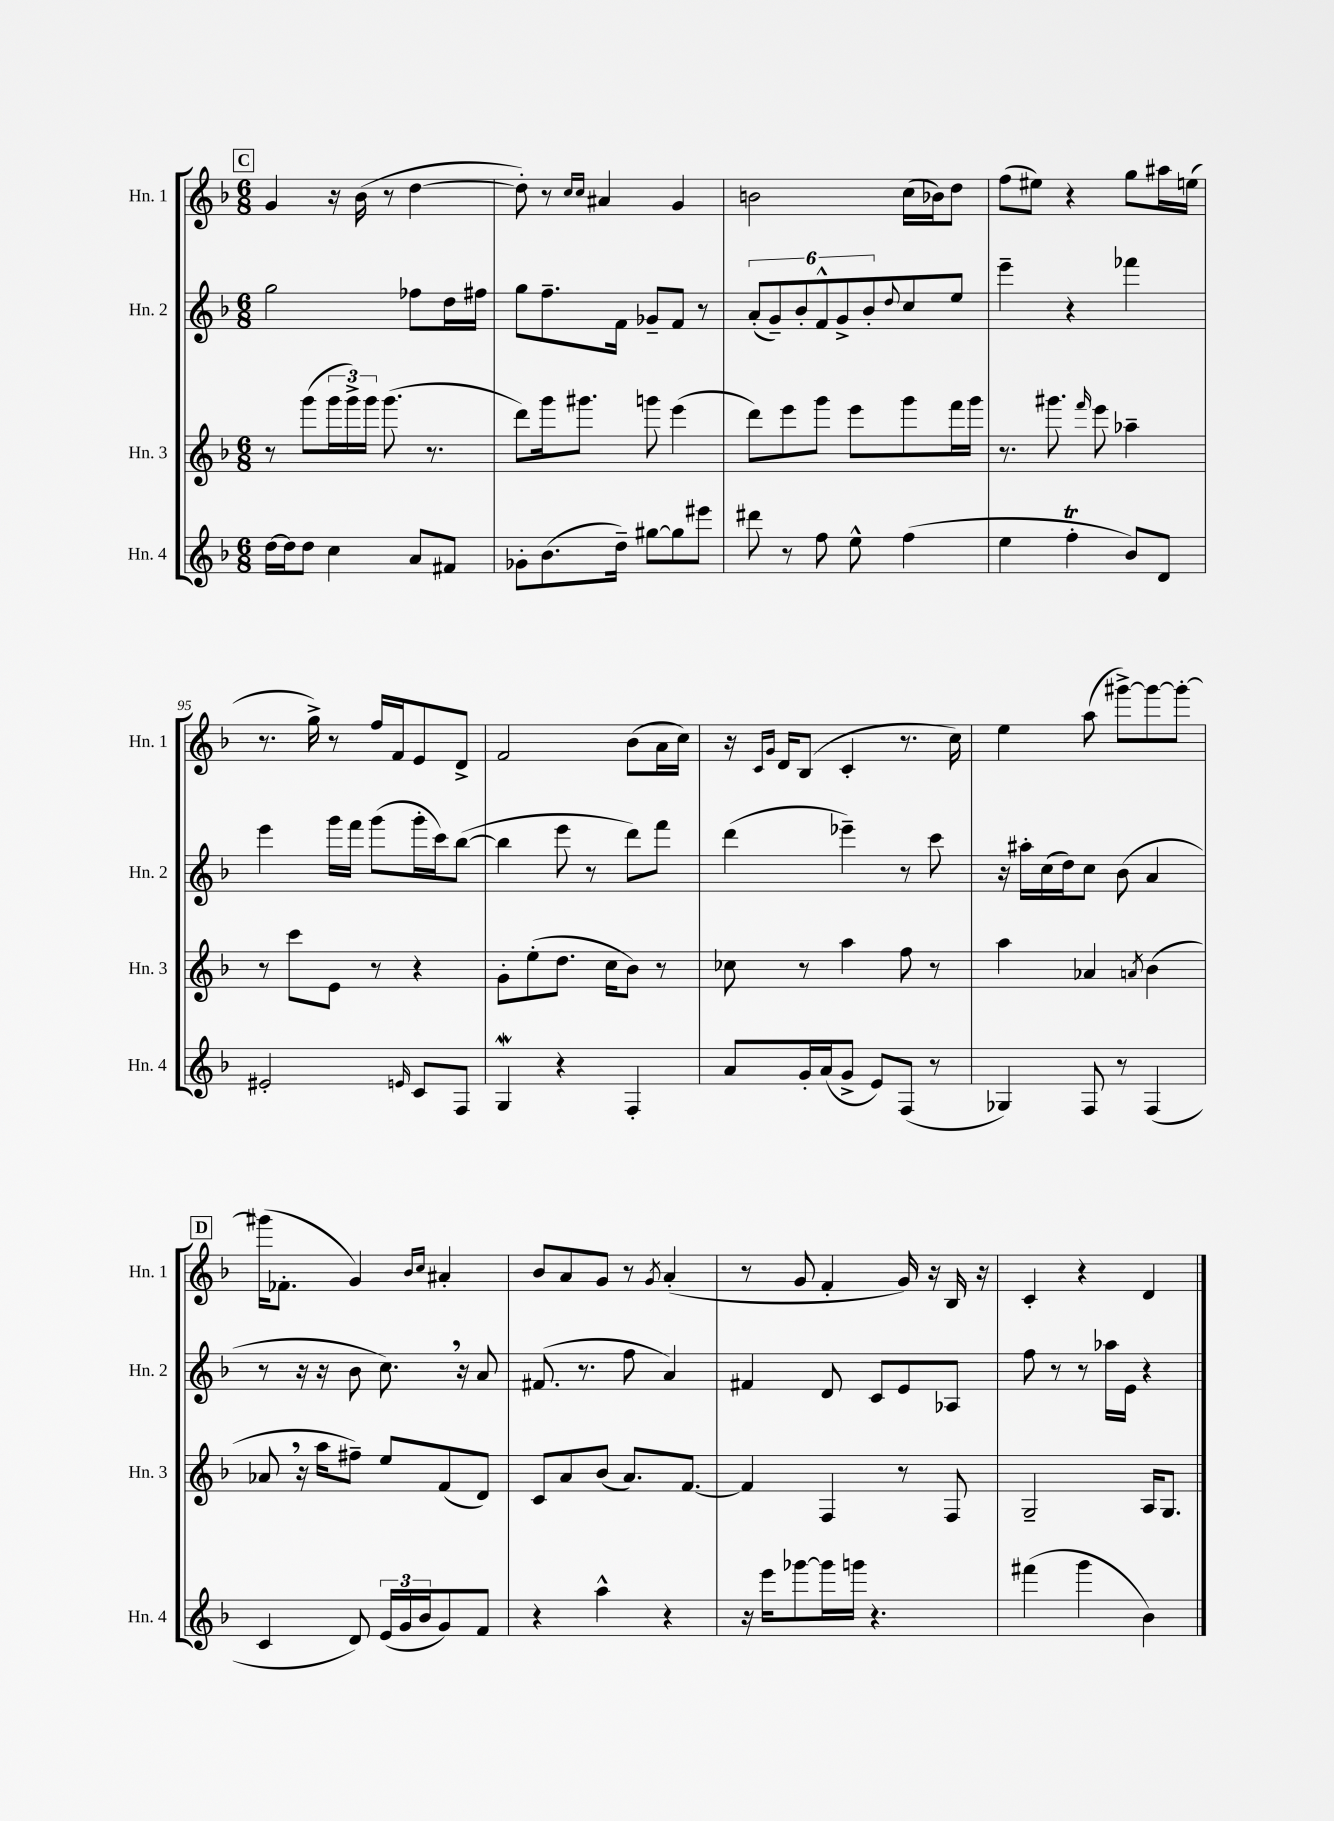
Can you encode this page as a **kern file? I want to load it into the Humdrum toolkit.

**kern	**kern	**kern	**kern
*part4	*part3	*part2	*part1
*staff4	*staff3	*staff2	*staff1
*I"Hn. 4	*I"Hn. 3	*I"Hn. 2	*I"Hn. 1
*I'Hn. 4	*I'Hn. 3	*I'Hn. 2	*I'Hn. 1
*clefG2	*clefG2	*clefG2	*clefG2
*k[b-]	*k[b-]	*k[b-]	*k[b-]
*M6/8	*M6/8	*M6/8	*M6/8
!!LO:REH:place=s1:t=C
=91	=91	=91	=91
[16dd\LL	8r	2gg\	4g/
16dd\J]	.	.	.
8dd\J	(8ggg\L	.	.
4cc\	24ggg\L	.	16r
.	24ggg^\)	.	.
.	.	.	(16b-\
.	24ggg\JJ	.	.
.	(8.ggg\	.	8r
8a/L	.	8ff-X\L	[4dd\
.	8.r	.	.
8f#X/J	.	16dd\L	.
.	.	16ff#X\JJ	.
=92	=92	=92	=92
8g-X'\L	8ddd\L)	8gg\L	8dd'\])
(8.b-\	16ggg\k	8.ff~\	8r
.	8.ggg#X\J	.	.
.	.	.	16qqcc/LL
.	.	.	16qqcc/JJ
.	.	.	4a#X/
16dd~\Jk)	.	16f\Jk	.
[8gg#X\L	8gggn\	8g-X~/L	.
8gg#\]	(4eee\	8f/J	4g/
8eee#X\J	.	8r	.
=93	=93	=93	=93
8ddd#X\	8ddd\L)	(12a'/L	2bn\
.	.	12g~/)	.
8r	8eee\	.	.
.	.	12b-'/	.
8ff\	8ggg\J	12f^^/	.
.	.	12g^/	.
8ee^^\	8eee\L	.	.
.	.	12b-'/	.
.	.	8qqdd/	.
(4ff\	8ggg\	8cc/	(16cc\LL
.	.	.	16b-X\J)
.	16fff\L	8ee/J	8dd\J
.	16ggg\JJ	.	.
=94	=94	=94	=94
4ee\	8.r	4eee~\	(8ff\L
.	.	.	8ee#X\J)
.	8.ggg#X\	.	.
4ffT'\	.	4r	4r
.	16qqfff/	.	.
.	8eee\	.	.
8b-/L)	4aa-X~\	4fff-X\	8gg\L
8d/J	.	.	16aa#X\L
.	.	.	(16een\JJ
!!LO:LB:g=z
=95	=95	=95	=95
2e#X'/	8r	4eee\	8.r
.	8ccc\L	.	.
.	.	.	16gg^\)
.	8e\J	16ggg\LL	8r
.	.	16fff\JJ	.
.	8r	(8ggg\L	16ff/LL
.	.	.	16f/J
16qqen/	.	.	.
8c/L	4r	16ggg'\L	8e/
.	.	16ccc\J)	.
8F/J	.	([8bb-\J	8d^/J
=96	=96	=96	=96
4GW/	8g'\L	4bb-\]	2f/
.	(8ee'\	.	.
4r	8.dd\J	8eee\	.
.	.	8r	.
.	16cc\KL	.	.
4F'/	8b-\J)	8ddd\L)	(8b-\L
.	8r	8fff\J	16a\L
.	.	.	16cc\JJ)
=97	=97	=97	=97
8a/L	8cc-X\	(4ddd\	16r
.	.	.	16qqc/LL
.	.	.	16qqg/JJ
.	.	.	16d/KL
16g'/L	8r	.	(8B-/J
(16a/J	.	.	.
8g^/J	4aa\	4eee-X~\)	4c'/
8e/L)	.	.	.
(8F/J	8ff\	8r	8.r
8r	8r	8ccc\	.
.	.	.	16cc\)
=98	=98	=98	=98
4G-X/)	4aa\	16r	4ee\
.	.	16aa#X'\LL	.
.	.	(16cc\	.
.	.	16dd\J)	.
8F/	4a-X/	8cc\J	(8aa\
8r	.	(8b-\	[8ggg#X^\L)
.	8qan/	.	.
(4F/	(4b-\	4a/	8ggg#\_
.	.	.	8ggg#'\J_
!!LO:LB:g=z
!!LO:REH:place=s1:t=D
=99	=99	=99	=99
4c/	8a-X,/	8r	(16ggg#X\KL]
.	.	.	8.f-X'\J
.	16r	16r	.
.	16aa\KL	16r	.
8d/)	8ff#X~\J)	8b-\	4g/)
(24e/LL	8ee/L	8.cc,\)	.
24g/	.	.	.
24b-/J	.	.	.
.	.	.	16qqb-/LL
.	.	.	16qqcc/JJ
8g/)	(8f/	.	4a#X'/
.	.	16r	.
8f/J	8d/J)	8a/	.
=100	=100	=100	=100
4r	8c/L	(8.f#X/	8b-/L
.	8a/	.	8a/
.	.	8.r	.
4aa^^\	(8b-/J	.	8g/J
.	8.a/L)	8ff\	8r
.	.	.	8qg/
4r	.	4a/)	(4a'/
.	[8.f/J	.	.
=101	=101	=101	=101
16r	4f/]	4f#X/	8r
16eee\KL	.	.	.
[8ggg-X\	.	.	8g/
16ggg-\L]	4F/	8d/	4f'/
16gggn\JJ	.	.	.
4.r	.	8c/L	.
.	8r	8e/	16g/)
.	.	.	16r
.	8F/	8A-X/J	16B-/
.	.	.	16r
=102	=102	=102	=102
(4fff#X\	2G~/	8ff\	4c'/
.	.	8r	.
4ggg\	.	8r	4r
.	.	16aa-X\LL	.
.	.	16e\JJ	.
4b-\)	16A/KL	4r	4d/
.	8.G/J	.	.
==	==	==	==
*-	*-	*-	*-
